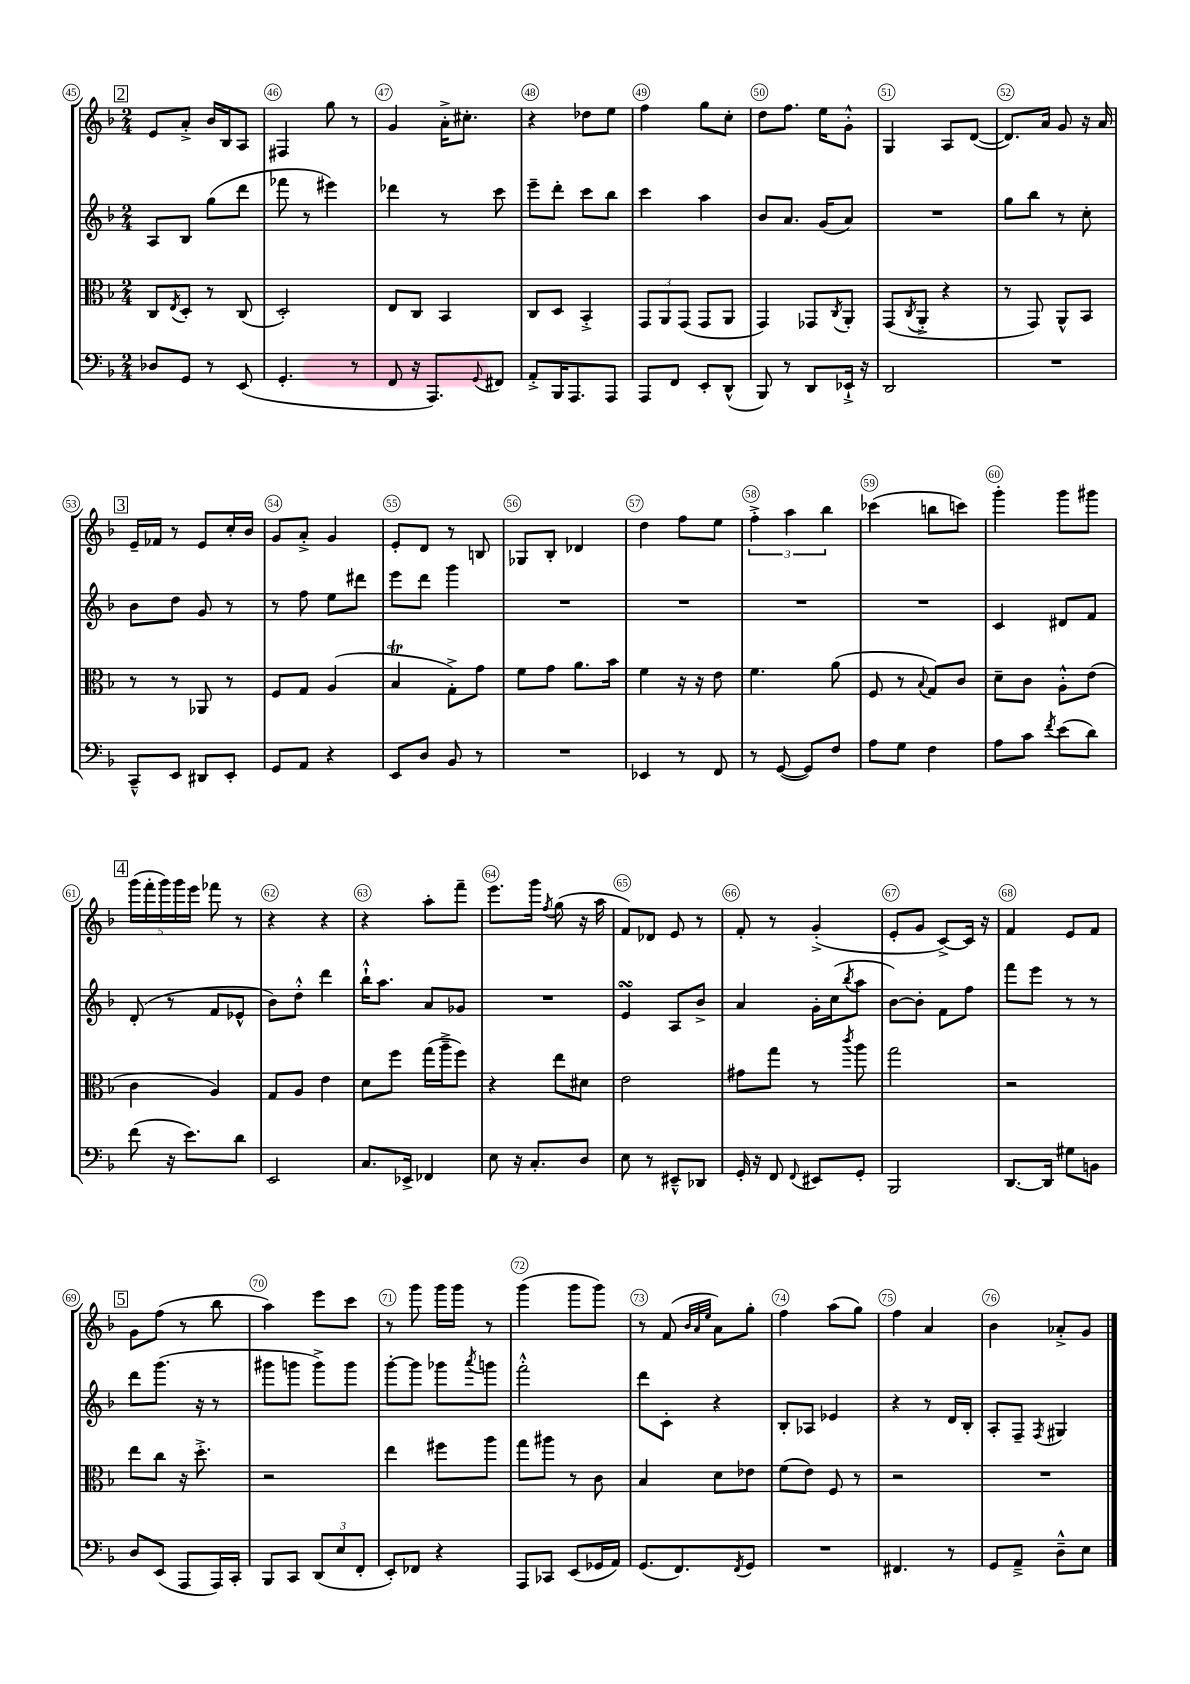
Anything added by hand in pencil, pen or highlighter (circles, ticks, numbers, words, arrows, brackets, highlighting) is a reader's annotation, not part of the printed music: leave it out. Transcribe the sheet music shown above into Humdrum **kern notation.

**kern	**kern	**kern	**kern
*staff4	*staff3	*staff2	*staff1
*clefF4	*clefC3	*clefG2	*clefG2
*k[b-]	*k[b-]	*k[b-]	*k[b-]
*M2/4	*M2/4	*M2/4	*M2/4
8D-	8C	8A	8e
.	8qE	.	.
8GG	8D'	8B-	8a'^
8r	8r	(8gg	16b-
.	.	.	16B-
(8EE	(8C	8ddd	8A
=	=	=	=
4.GG'	2D')	8fff-	4F#
.	.	8r	.
.	.	4eee#)	8gg
8r	.	.	8r
=	=	=	=
8FF	8E	4ddd-	4g
16r	8C	.	.
8.AAA)	.	.	.
.	4BB-	8r	16a'^
.	.	.	8.cc#'
8qqGG	.	.	.
8FF#	.	8ccc	.
=	=	=	=
8AA'^	8C	8eee~	4r
16BBB-	8D	8ddd'	.
8.AAA	.	.	.
.	4BB-'^	8ccc	8dd-
8AAA	.	8bb-	8ee
=	=	=	=
8AAA	12GG	4ccc	4ff
.	12AA	.	.
8FF	.	.	.
.	(12GG	.	.
8EE'	8GG	4aa	8gg
(8DD^^	8AA	.	8cc'
=	=	=	=
8BBB-)	4GG)	8b-	8dd
8r	.	8.a	8.ff
8DD	8GG-	.	.
.	.	(16g	16ee
.	8qC	.	.
16EE-`^	8AA'	8a)	8g'^^
16r	.	.	.
=	=	=	=
2DD	(8GG	2r	4G
.	8qC	.	.
.	8AA'^	.	.
.	4r	.	8A
.	.	.	([8d
=	=	=	=
2r	8r	8gg	8.d])
.	8GG)	8bb-	.
.	.	.	16a
.	8AA^^	8r	8g
.	8BB-	8cc'	16r
.	.	.	16a
=	=	=	=
8CC~^^	8r	8b-	16e~
.	.	.	16f-
8EE	8r	8dd	8r
8DD#	8AA-	8g	8e
8EE'	8r	8r	16cc'
.	.	.	16b-
=	=	=	=
8GG	8F	8r	8g
8AA	8G	8ff	8a'^
4r	(4A	8ee	4g
.	.	8ddd#	.
=	=	=	=
8EE	4B-	8eee	8e'
8D	.	8ddd	8d
8BB-	8G'^)	4ggg	8r
8r	8g	.	8B
=	=	=	=
2r	8f	2r	8G-
.	8g	.	8B-'
.	8.a	.	4d-
.	16b-	.	.
=	=	=	=
4EE-	4f	2r	4dd
8r	16r	.	8ff
.	16r	.	.
8FF	8e	.	8ee
=	=	=	=
8r	4.f	2r	6ff'^
([8GG	.	.	.
.	.	.	6aa
8GG])	.	.	.
.	.	.	6bb-
8F	(8a	.	.
=	=	=	=
8A	8F	2r	(4ccc-
8G	8r	.	.
.	8qqB-	.	.
4F	8G)	.	8bb
.	8c	.	8ccc)
=	=	=	=
8A	8d~	4c	4ggg'
8c	8c	.	.
8qf	.	.	.
(8e	8A'^^	8d#	8ggg
8d)	(8e	8f	8ggg#
=	=	=	=
(8f	4c	(8d'	(20ggg
.	.	.	20fff'
.	.	.	20ggg)
16r	.	8r	.
.	.	.	20ggg
8.e)	.	.	.
.	.	.	20eee
.	4A)	8f	8fff-
8d	.	8e-^^	8r
=	=	=	=
2EE	8G	8b-)	4r
.	8A	8dd'^^	.
.	4e	4ddd	4r
=	=	=	=
8.C	8d	16bb-`^^	4r
.	.	8.aa	.
.	8ff	.	.
16EE-^	.	.	.
4FF-	(16gg	8a	8aa'
.	16aa~^	.	.
.	8ff)	8g-	8fff~
=	=	=	=
8E	4r	2r	8.eee
16r	.	.	.
8.C'	.	.	16ggg
.	.	.	8qff
.	8ee	.	(8gg
8D	8d#	.	16r
.	.	.	16aa
=	=	=	=
8E	2e	4e	8f)
8r	.	.	8d-
8EE#~^^	.	8A	8e
8DD-	.	8b-^	8r
=	=	=	=
16GG'	8g#	4a	8f'
16r	.	.	.
8FF	8gg	.	8r
8qqFF	.	.	.
8EE#	8r	16g'	(4g'^
.	.	(16cc	.
.	8qccc	8qbb-	.
8GG'	8aa	8aa	.
=	=	=	=
2BBB-	2gg	[8b-)	8e'
.	.	8b-']	8g
.	.	8f	[8c^)
.	.	8ff	16c]
.	.	.	16r
=	=	=	=
[8.DD	2r	8fff	4f
.	.	8eee	.
16DD]	.	.	.
8G#	.	8r	8e
8BB	.	8r	8f
=	=	=	=
8D	8ee	8ddd	8g
(8EE	8cc	(8.ggg	(8ff
8AAA	16r	.	8r
.	8.dd'^	16r	.
16AAA)	.	8r	8bb-
16CC'	.	.	.
=	=	=	=
8BBB-	2r	8ggg#	4aa)
8CC	.	8ggg	.
(12DD	.	8ggg^)	8eee
12E	.	.	.
.	.	8ggg	8ccc
12FF'	.	.	.
=	=	=	=
8EE')	4ee	[8ggg'	8r
8FF-	.	8ggg]	8ggg
4r	8ff#	8ggg-	16ggg
.	.	.	16ggg
.	.	8qaaa	.
.	8aa	8ggg	8r
=	=	=	=
8AAA	8gg	2fff'^^	(4ggg
8CC-	8aa#	.	.
(8EE	8r	.	8ggg
16GG-	8c	.	8ggg)
16AA)	.	.	.
=	=	=	=
(8.GG	4B-	8ddd	8r
.	.	8c'	(8f
8.FF)	.	.	.
.	.	.	32qqb-
.	.	.	32qqa
.	.	.	32qqee
.	8d	4r	8a)
8qFF	.	.	.
8GG	8e-	.	8gg'
=	=	=	=
2r	(8f	8B-'	4ff
.	8e)	8A-	.
.	8F	4e-	(8aa
.	8r	.	8gg)
=	=	=	=
4.FF#	2r	4r	4ff
.	.	8r	4a
8r	.	16d	.
.	.	16B-'	.
=	=	=	=
8GG	2r	8A'	4b-
8AA~^	.	8F~	.
.	.	8qF	.
8D~^^	.	4G#	8a-'^
8E	.	.	8g
==	==	==	==
*-	*-	*-	*-
